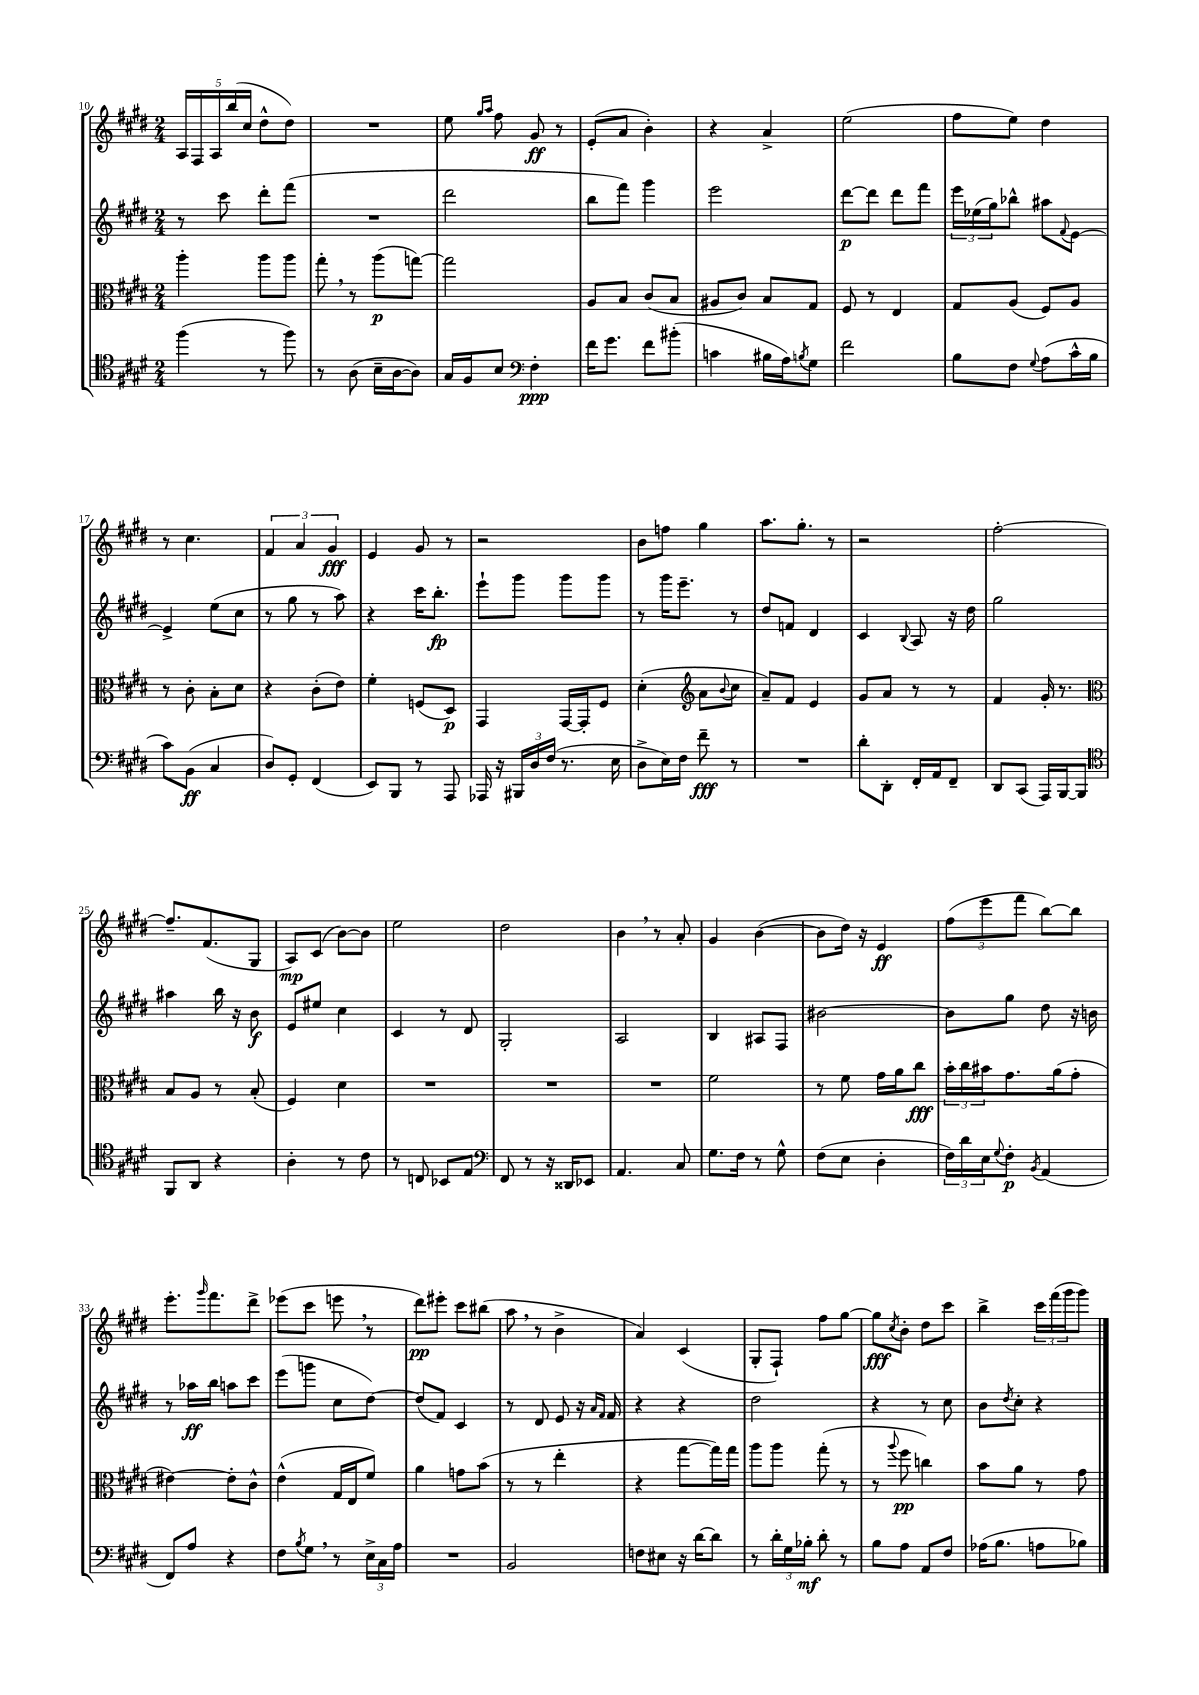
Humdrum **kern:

**kern	**dynam	**kern	**dynam	**kern	**dynam	**kern	**dynam
*part4	*part4	*part3	*part3	*part2	*part2	*part1	*part1
*staff4	*staff4	*staff3	*staff3	*staff2	*staff2	*staff1	*staff1
*clefC4	*	*clefC3	*	*clefG2	*	*clefG2	*
*k[f#c#g#d#]	*	*k[f#c#g#d#]	*	*k[f#c#g#d#]	*	*k[f#c#g#d#]	*
*M2/4	*	*M2/4	*	*M2/4	*	*M2/4	*
=10	=10	=10	=10	=10	=10	=10	=10
(4ff#\	.	4aa'\	.	8r	.	20A/LL	.
.	.	.	.	.	.	20F#/	.
.	.	.	.	.	.	20A/	.
.	.	.	.	8ccc#\	.	.	.
.	.	.	.	.	.	(20bb/	.
.	.	.	.	.	.	20cc#/JJ	.
8r	.	8aa\L	.	8ddd#'\L	.	8dd#^^\L	.
8ff#\)	.	8aa\J	.	(8fff#\J	.	8dd#\J)	.
=11	=11	=11	=11	=11	=11	=11	=11
8r	.	8gg#',\	.	2r	.	2r	.
(8A\	.	8r	.	.	.	.	.
16B~\LL	.	(8aa\L	p	.	.	.	.
[16A\J	.	.	.	.	.	.	.
8A\J])	.	[8ggn\J)	.	.	.	.	.
=12	=12	=12	=12	=12	=12	=12	=12
16G#/LL	.	2gg\]	.	2ddd#\	.	8ee\	.
16F#/J	.	.	.	.	.	.	.
.	.	.	.	.	.	16qqgg#/LL	.
.	.	.	.	.	.	16qqaa/JJ	.
8B/J	.	.	.	.	.	8ff#\	.
*clefF4	*	*	*	*	*	*	*
4F#'\	ppp	.	.	.	.	8g#/	ff
.	.	.	.	.	.	8r	.
=13	=13	=13	=13	=13	=13	=13	=13
16f#\KL	.	8A/L	.	8bb\L	.	(8e'/L	.
8.g#\J	.	.	.	.	.	.	.
.	.	8B/J	.	8fff#\J)	.	8a/J	.
8f#\L	.	(8c#/L	.	4ggg#\	.	4b'\)	.
(8b#X'\J	.	8B/J	.	.	.	.	.
=14	=14	=14	=14	=14	=14	=14	=14
4cn\	.	8A#X/L	.	2eee\	.	4r	.
.	.	8c#/J)	.	.	.	.	.
16B#X\LL	.	8B/L	.	.	.	4a^/	.
16A\J)	.	.	.	.	.	.	.
8qBn/	.	.	.	.	.	.	.
8G#\J	.	8G#/J	.	.	.	.	.
=15	=15	=15	=15	=15	=15	=15	=15
2f#\	.	8F#/	.	[8ddd#\L	p	(2ee\	.
.	.	8r	.	8ddd#\J]	.	.	.
.	.	4E/	.	8ddd#\L	.	.	.
.	.	.	.	8fff#\J	.	.	.
=16	=16	=16	=16	=16	=16	=16	=16
8B\L	.	8G#/L	.	24eee\LL	.	8ff#\L	.
.	.	.	.	(24ee-X\	.	.	.
.	.	.	.	24gg#\J)	.	.	.
8F#\J	.	(8A/J	.	8bb-X^^\J	.	8ee\J)	.
8qqG#/	.	.	.	.	.	.	.
(8A\L	.	8F#/L)	.	8aa#X\L	.	4dd#\	.
.	.	.	.	8qqf#/	.	.	.
16c#^^\L	.	8A/J	.	[8e\J	.	.	.
16B\JJ	.	.	.	.	.	.	.
!!LO:LB:g=z
=17	=17	=17	=17	=17	=17	=17	=17
8c#\L)	.	8r	.	4e^/]	.	8r	.
(8BB\J	ff	8c#'\	.	.	.	4.cc#\	.
4C#/	.	8B'\L	.	(8ee\L	.	.	.
.	.	8d#\J	.	8cc#\J	.	.	.
=18	=18	=18	=18	=18	=18	=18	=18
8D#/L)	.	4r	.	8r	.	6f#/	.
8GG#'/J	.	.	.	8gg#\	.	.	.
.	.	.	.	.	.	6a/	.
(4FF#/	.	(8c#'\L	.	8r	.	.	.
.	.	.	.	.	.	6g#/	fff
.	.	8e\J)	.	8aa\)	.	.	.
=19	=19	=19	=19	=19	=19	=19	=19
8EE/L)	.	4f#'\	.	4r	.	4e/	.
8BBB/J	.	.	.	.	.	.	.
8r	.	(8Fn/L	.	16ccc#\KL	.	8g#/	.
.	.	.	.	8.bb'\J	fp	.	.
8AAA/	.	8D#/J)	p	.	.	8r	.
=20	=20	=20	=20	=20	=20	=20	=20
16AAA-X/	.	4GG#/	.	8eee`\L	.	2r	.
16r	.	.	.	.	.	.	.
24BBB#X/LL	.	.	.	8ggg#\J	.	.	.
24D#/	.	.	.	.	.	.	.
(24F#/JJ	.	.	.	.	.	.	.
8.r	.	[16GG#/LL	.	8ggg#\L	.	.	.
.	.	16GG#'/J]	.	.	.	.	.
.	.	8F#/J	.	8ggg#\J	.	.	.
16E\	.	.	.	.	.	.	.
=21	=21	=21	=21	=21	=21	=21	=21
8D#^\L	.	(4d#'\	.	8r	.	8b\L	.
16E\L)	.	.	.	16ggg#\KL	.	8ffn\J	.
16F#\JJ	.	.	.	8.eee~\J	.	.	.
*	*	*clefG2	*	*	*	*	*
8f#~\	fff	8a\L	.	.	.	4gg#\	.
.	.	8qqb/	.	.	.	.	.
8r	.	8cc#\J	.	8r	.	.	.
=22	=22	=22	=22	=22	=22	=22	=22
2r	.	8a~/L)	.	8dd#/L	.	8.aa\L	.
.	.	8f#/J	.	8fn/J	.	.	.
.	.	.	.	.	.	8.gg#'\J	.
.	.	4e/	.	4d#/	.	.	.
.	.	.	.	.	.	8r	.
=23	=23	=23	=23	=23	=23	=23	=23
8d#'\L	.	8g#/L	.	4c#/	.	2r	.
8DD#'\J	.	8a/J	.	.	.	.	.
.	.	.	.	8qqB/	.	.	.
16FF#'/LL	.	8r	.	8A/	.	.	.
16AA/J	.	.	.	.	.	.	.
8FF#~/J	.	8r	.	16r	.	.	.
.	.	.	.	16dd#\	.	.	.
=24	=24	=24	=24	=24	=24	=24	=24
8DD#/L	.	4f#/	.	2gg#\	.	[2ff#'\	.
(8CC#/J	.	.	.	.	.	.	.
16AAA/LL)	.	16g#'/	.	.	.	.	.
[16BBB/J	.	8.r	.	.	.	.	.
8BBB/J]	.	.	.	.	.	.	.
!!LO:LB:g=z
=25	=25	=25	=25	=25	=25	=25	=25
*clefC4	*	*clefC3	*	*	*	*	*
8FF#/L	.	8B/L	.	4aa#X\	.	8.ff#~/L]	.
8AA/J	.	8A/J	.	.	.	.	.
.	.	.	.	.	.	(8.f#/	.
4r	.	8r	.	16bb\	.	.	.
.	.	.	.	16r	.	.	.
.	.	(8B'/	.	8b\	f	8G#/J	.
=26	=26	=26	=26	=26	=26	=26	=26
4A'\	.	4F#/)	.	8e/L	.	8A/L)	mp
.	.	.	.	8ee#X/J	.	(8c#/J	.
8r	.	4d#\	.	4cc#\	.	[8b\L)	.
8c#\	.	.	.	.	.	8b\J]	.
=27	=27	=27	=27	=27	=27	=27	=27
8r	.	2r	.	4c#/	.	2ee\	.
8Cn/	.	.	.	.	.	.	.
8BB-X/L	.	.	.	8r	.	.	.
8E/J	.	.	.	8d#/	.	.	.
=28	=28	=28	=28	=28	=28	=28	=28
*clefF4	*	*	*	*	*	*	*
8FF#/	.	2r	.	2G#'/	.	2dd#\	.
8r	.	.	.	.	.	.	.
16r	.	.	.	.	.	.	.
16DD##X/KL	.	.	.	.	.	.	.
8EE-X/J	.	.	.	.	.	.	.
=29	=29	=29	=29	=29	=29	=29	=29
4.AA/	.	2r	.	2A/	.	4b,\	.
.	.	.	.	.	.	8r	.
8C#/	.	.	.	.	.	8a'/	.
=30	=30	=30	=30	=30	=30	=30	=30
8.G#\L	.	2f#\	.	4B/	.	4g#/	.
16F#\Jk	.	.	.	.	.	.	.
8r	.	.	.	8A#X/L	.	([4b\	.
8G#^^\	.	.	.	8F#/J	.	.	.
=31	=31	=31	=31	=31	=31	=31	=31
(8F#\L	.	8r	.	[2b#X\	.	8b\L]	.
8E\J	.	8f#\	.	.	.	16dd#\Jk)	.
.	.	.	.	.	.	16r	.
4D#'\	.	16g#\LL	.	.	.	4e/	ff
.	.	16a\J	.	.	.	.	.
.	.	8cc#\J	fff	.	.	.	.
=32	=32	=32	=32	=32	=32	=32	=32
24F#\LL)	.	24b'\LL	.	8b#\L]	.	(12ff#\L	.
24d#\	.	24cc#\	.	.	.	.	.
24E\J	.	24b#X\J	.	.	.	12eee\	.
8qqG#/	.	.	.	.	.	.	.
8F#'\J	p	8.g#\	.	8gg#\J	.	.	.
.	.	.	.	.	.	12fff#\J	.
8qBB/	.	.	.	.	.	.	.
(4AA/	.	.	.	8dd#\	.	[8bb\L)	.
.	.	(16a\k	.	.	.	.	.
.	.	8g#'\J	.	16r	.	8bb\J]	.
.	.	.	.	16bn\	.	.	.
!!LO:LB:g=z
=33	=33	=33	=33	=33	=33	=33	=33
8FF#/L)	.	[4e#X\)	.	8r	.	8.eee'\L	.
8A/J	.	.	.	16aa-X\LL	ff	.	.
.	.	.	.	.	.	16qqggg#/	.
.	.	.	.	16bb\JJ	.	8.fff#\	.
4r	.	8e#'\L]	.	8aan\L	.	.	.
.	.	8c#^^\J	.	8ccc#\J	.	8ddd#^\J	.
=34	=34	=34	=34	=34	=34	=34	=34
8F#\L	.	(4e^^\	.	(8eee\L	.	(8eee-X\L	.
8qB/	.	.	.	.	.	.	.
8G#,\J	.	.	.	8gggn\J	.	8ccc#\J	.
8r	.	16G#/LL	.	8cc#\L	.	8eeen,\	.
.	.	16E/J	.	.	.	.	.
24E^\LL	.	8f#/J)	.	[8dd#\J)	.	8r	.
24C#\	.	.	.	.	.	.	.
24A\JJ	.	.	.	.	.	.	.
=35	=35	=35	=35	=35	=35	=35	=35
2r	.	4a\	.	(8dd#/L]	.	8ddd#\L)	pp
.	.	.	.	8f#/J)	.	8eee#X'\J	.
.	.	8gn\L	.	4c#/	.	8ccc#\L	.
.	.	(8b\J	.	.	.	(8bb#X\J	.
=36	=36	=36	=36	=36	=36	=36	=36
2BB/	.	8r	.	8r	.	8aa,\	.
.	.	8r	.	8d#/	.	8r	.
.	.	4ee'\	.	8e/	.	4b^\	.
.	.	.	.	16r	.	.	.
.	.	.	.	16qqa/LL	.	.	.
.	.	.	.	16qqf#/JJ	.	.	.
.	.	.	.	16f#/	.	.	.
=37	=37	=37	=37	=37	=37	=37	=37
8Fn\L	.	4r	.	4r	.	4a/)	.
8E#X\J	.	.	.	.	.	.	.
16r	.	[8gg#\L	.	4r	.	(4c#/	.
[16d#\KL	.	.	.	.	.	.	.
8d#\J]	.	16gg#\L])	.	.	.	.	.
.	.	16gg#\JJ	.	.	.	.	.
=38	=38	=38	=38	=38	=38	=38	=38
8r	.	8aa\L	.	2dd#\	.	8G#'/L	.
24d#'\LL	.	8aa\J	.	.	.	8F#`/J)	.
24G#\	.	.	.	.	.	.	.
24B-X'\JJ	mf	.	.	.	.	.	.
8d#'\	.	(8gg#'\	.	.	.	8ff#\L	.
8r	.	8r	.	.	.	[8gg#\J	.
=39	=39	=39	=39	=39	=39	=39	=39
8B\L	.	8r	.	4r	.	8gg#\L]	fff
.	.	8qqaa/	.	.	.	8qcc#/	.
8A\J	.	8ff#\	pp	.	.	8b'\J	.
8AA/L	.	4ccn\)	.	8r	.	8dd#\L	.
8F#/J	.	.	.	8cc#\	.	8ccc#\J	.
=40	=40	=40	=40	=40	=40	=40	=40
(16A-X\KL	.	8b\L	.	8b\L	.	4bb^\	.
8.B\J	.	.	.	.	.	.	.
.	.	.	.	8qdd#/	.	.	.
.	.	8a\J	.	8cc#'\J	.	.	.
8An\L	.	8r	.	4r	.	24ccc#\LL	.
.	.	.	.	.	.	(24fff#\	.
.	.	.	.	.	.	24ggg#\J	.
8B-X\J)	.	8g#\	.	.	.	8ggg#\J)	.
==	==	==	==	==	==	==	==
*-	*-	*-	*-	*-	*-	*-	*-
